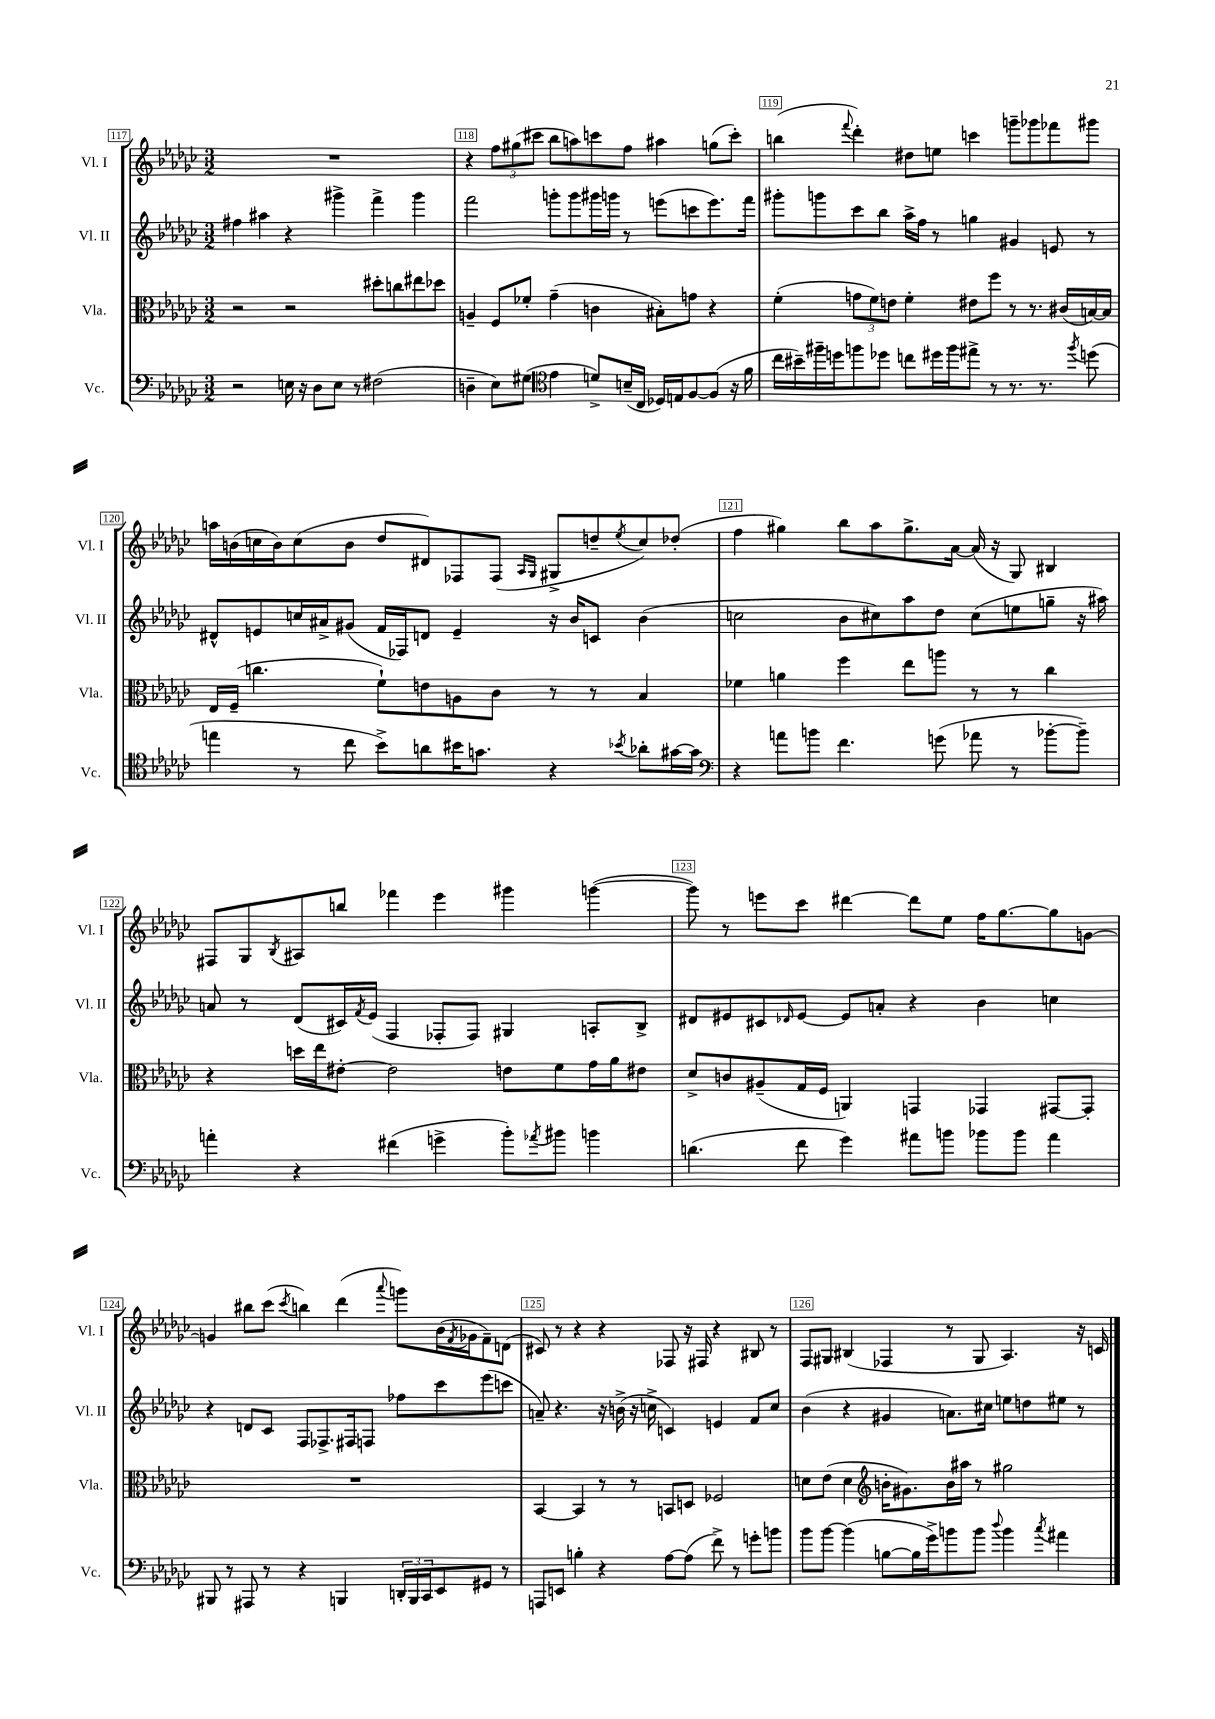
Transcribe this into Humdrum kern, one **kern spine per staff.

**kern	**kern	**kern	**kern
*staff4	*staff3	*staff2	*staff1
*clefF4	*clefC3	*clefG2	*clefG2
*k[b-e-a-d-g-c-]	*k[b-e-a-d-g-c-]	*k[b-e-a-d-g-c-]	*k[b-e-a-d-g-c-]
*M3/2	*M3/2	*M3/2	*M3/2
2r	2r	4ff#	1.r
.	.	4aa#	.
16E	2r	4r	.
16r	.	.	.
8D-	.	.	.
8E	.	4ggg#^	.
8r	.	.	.
(2F#	8dd#'	4fff^	.
.	8cc	.	.
.	8ee#	4ggg#	.
.	8dd-	.	.
=	=	=	=
4D~	4A~	2fff	4r
8E-)	8F	.	12ff
.	.	.	(12gg#
(8G#	8f-'	.	.
.	.	.	12ccc#
*clefC4	*	*	*
4e-	(4g-~	8ggg'	8bb-
.	.	8ggg	8aa)
8d^)	4c	16ggg#	8ccc
.	.	16ggg	.
(16B~	.	8r	8ff
16C-	.	.	.
16D-)	8B#')	(8eee	4aa#
16E	.	.	.
[8F	8g	8ccc	.
(8F]	4r	8.eee)	(8gg
16r	.	.	8ccc')
16f	.	16fff	.
=	=	=	=
16cc-	(4f'	8ggg#'	(4bb
16b#~)	.	.	.
16ff#~	.	8ggg	.
16dd	.	.	.
.	.	.	8qqfff
8ff	12g	8ccc-	4ddd-')
.	12f)	.	.
8dd-	.	8bb-	.
.	12e	.	.
8cc	4f'	16aa-^	8dd#
.	.	16ff	.
16dd#	.	8r	8ee
16ff	.	.	.
8ee#^	8e#	4gg	4ccc
8r	8ff	.	.
8.r	8r	4g#	8ggg~
.	8.r	.	8ggg-
8.r	.	.	.
.	.	8e	8fff-
.	(16c#	.	.
8qff	.	.	.
(8dd	[16B)	8r	8ggg#
.	16B]	.	.
=	=	=	=
4ee	16E-	8d#^^	16aa
.	(16F~	.	(16b
.	4.cc	8e	16cc
.	.	.	16b)
8r	.	16cc	(8cc
.	.	16a#^	.
8cc-	.	(8g#	8b
8b-^)	8f`)	16f	8dd-
.	.	16F-)	.
8a	8e	8d	8d#)
16b#	8A	4e~	8F-
8.g	.	.	.
.	8c-	.	(8F-
.	.	.	16qqA-
.	.	.	16qqG-
4r	8r	16r	8G#^
.	.	16b-	.
.	8r	8c	8dd~
8qb-	.	.	8qee-
8a-'	4B-	(4b-	8cc)
[16g#	.	.	(8dd-'
16g#]	.	.	.
=	=	=	=
*clefF4	*	*	*
4r	4f-	2cc	4ff
8a	4a	.	4gg#)
8b	.	.	.
4.f	4ff	8b-	8bb-
.	.	8cc#)	8aa-
.	8ee-	8aa-	8.gg#^
(8g	8aa	8dd-	.
.	.	.	[16a-
8a-	8r	(8cc#	(16a-]
.	.	.	16r
8r	8r	8ee	8G-)
[8b-'	4cc-	8gg~	4B#
8b-~])	.	16r	.
.	.	16aa#)	.
=	=	=	=
4a'	4r	8a	8F#
.	.	8r	8G-
.	.	.	8qB-
4r	16dd	(8d-	8A#
.	16ee-	.	.
.	[8e#'	16c#)	8bb
.	.	8qf	.
.	.	(16e-	.
(4f#	2e#]	4F	4fff-
4g^	.	8F-'	4eee-
.	.	8F-)	.
8b-')	8e	4G#	4ggg#
8qa-	.	.	.
8b#	8f	.	.
4b	16g-	8A'	([4ggg
.	16a-	.	.
.	8e#	8B-^	.
=	=	=	=
(4.d	8d-^	8d#	8ggg])
.	8c	8e#	8r
.	(8A#~	8c#	8eee
.	.	16qqd-	.
8f	16G-	[8e#	8ccc-
.	16F	.	.
4g-)	4AA)	8e#]	[4ddd#
.	.	8a'	.
8a#	4GG	4r	8ddd#]
8b	.	.	8ee-
8b-	4GG-	4b-	16ff
.	.	.	[8.gg-
8b-	.	.	.
4a#	[8GG#	4cc	8gg-]
.	8GG#']	.	[8g
=	=	=	=
8BBB#	1.r	4r	4g]
8r	.	.	.
8AAA#	.	8d	8bb#
8r	.	8c-	(8ccc-
.	.	.	8qccc-
4r	.	8F	4bb)
.	.	8.F-^	.
4BBB	.	.	(4ddd-
.	.	16F#	.
.	.	8F	.
.	.	.	8qqaaa-
24DD'	.	8ff-	8ggg)
24BBB	.	.	.
24CC-	.	.	.
8EE-	.	8ccc-	(16b-
.	.	.	8qf
.	.	.	16g-
8GG#	.	(8eee-	8f~)
8r	.	8ccc	(8d
=	=	=	=
8AAA	[4BB-	8a~)	8c#)
8EE	.	4.r	8r
4B'	4BB-]	.	4r
4r	8r	16r	4r
.	.	(16b^	.
.	8r	16r	.
.	.	16cc^	.
[8A-	8BB	4c)	8F-
(8A-]	8D	.	16r
.	.	.	16F#
8f^)	2F-	4e	4r
8r	.	.	.
8g'	.	8f	8B#
8b	.	8cc	8r
=	=	=	=
8b-	8d	(4b-	8F
[8b-	(8e-	.	8G#
(4b-]	4d	4r	(4B#
*	*clefG2	*	*
[8B	16b'	4g#	4F-
.	8.g#)	.	.
16B]	.	.	.
16g-^)	.	.	.
8b	16b	8.a)	8r
.	16aa#	.	.
8b	8r	.	8G#
.	.	16cc#	.
8qqdd-	.	.	.
4b	2gg#	8ee	4.A-)
.	.	8dd	.
8qcc-	.	.	.
4a#	.	8ee#	.
.	.	8r	16r
.	.	.	16c
==	==	==	==
*-	*-	*-	*-
